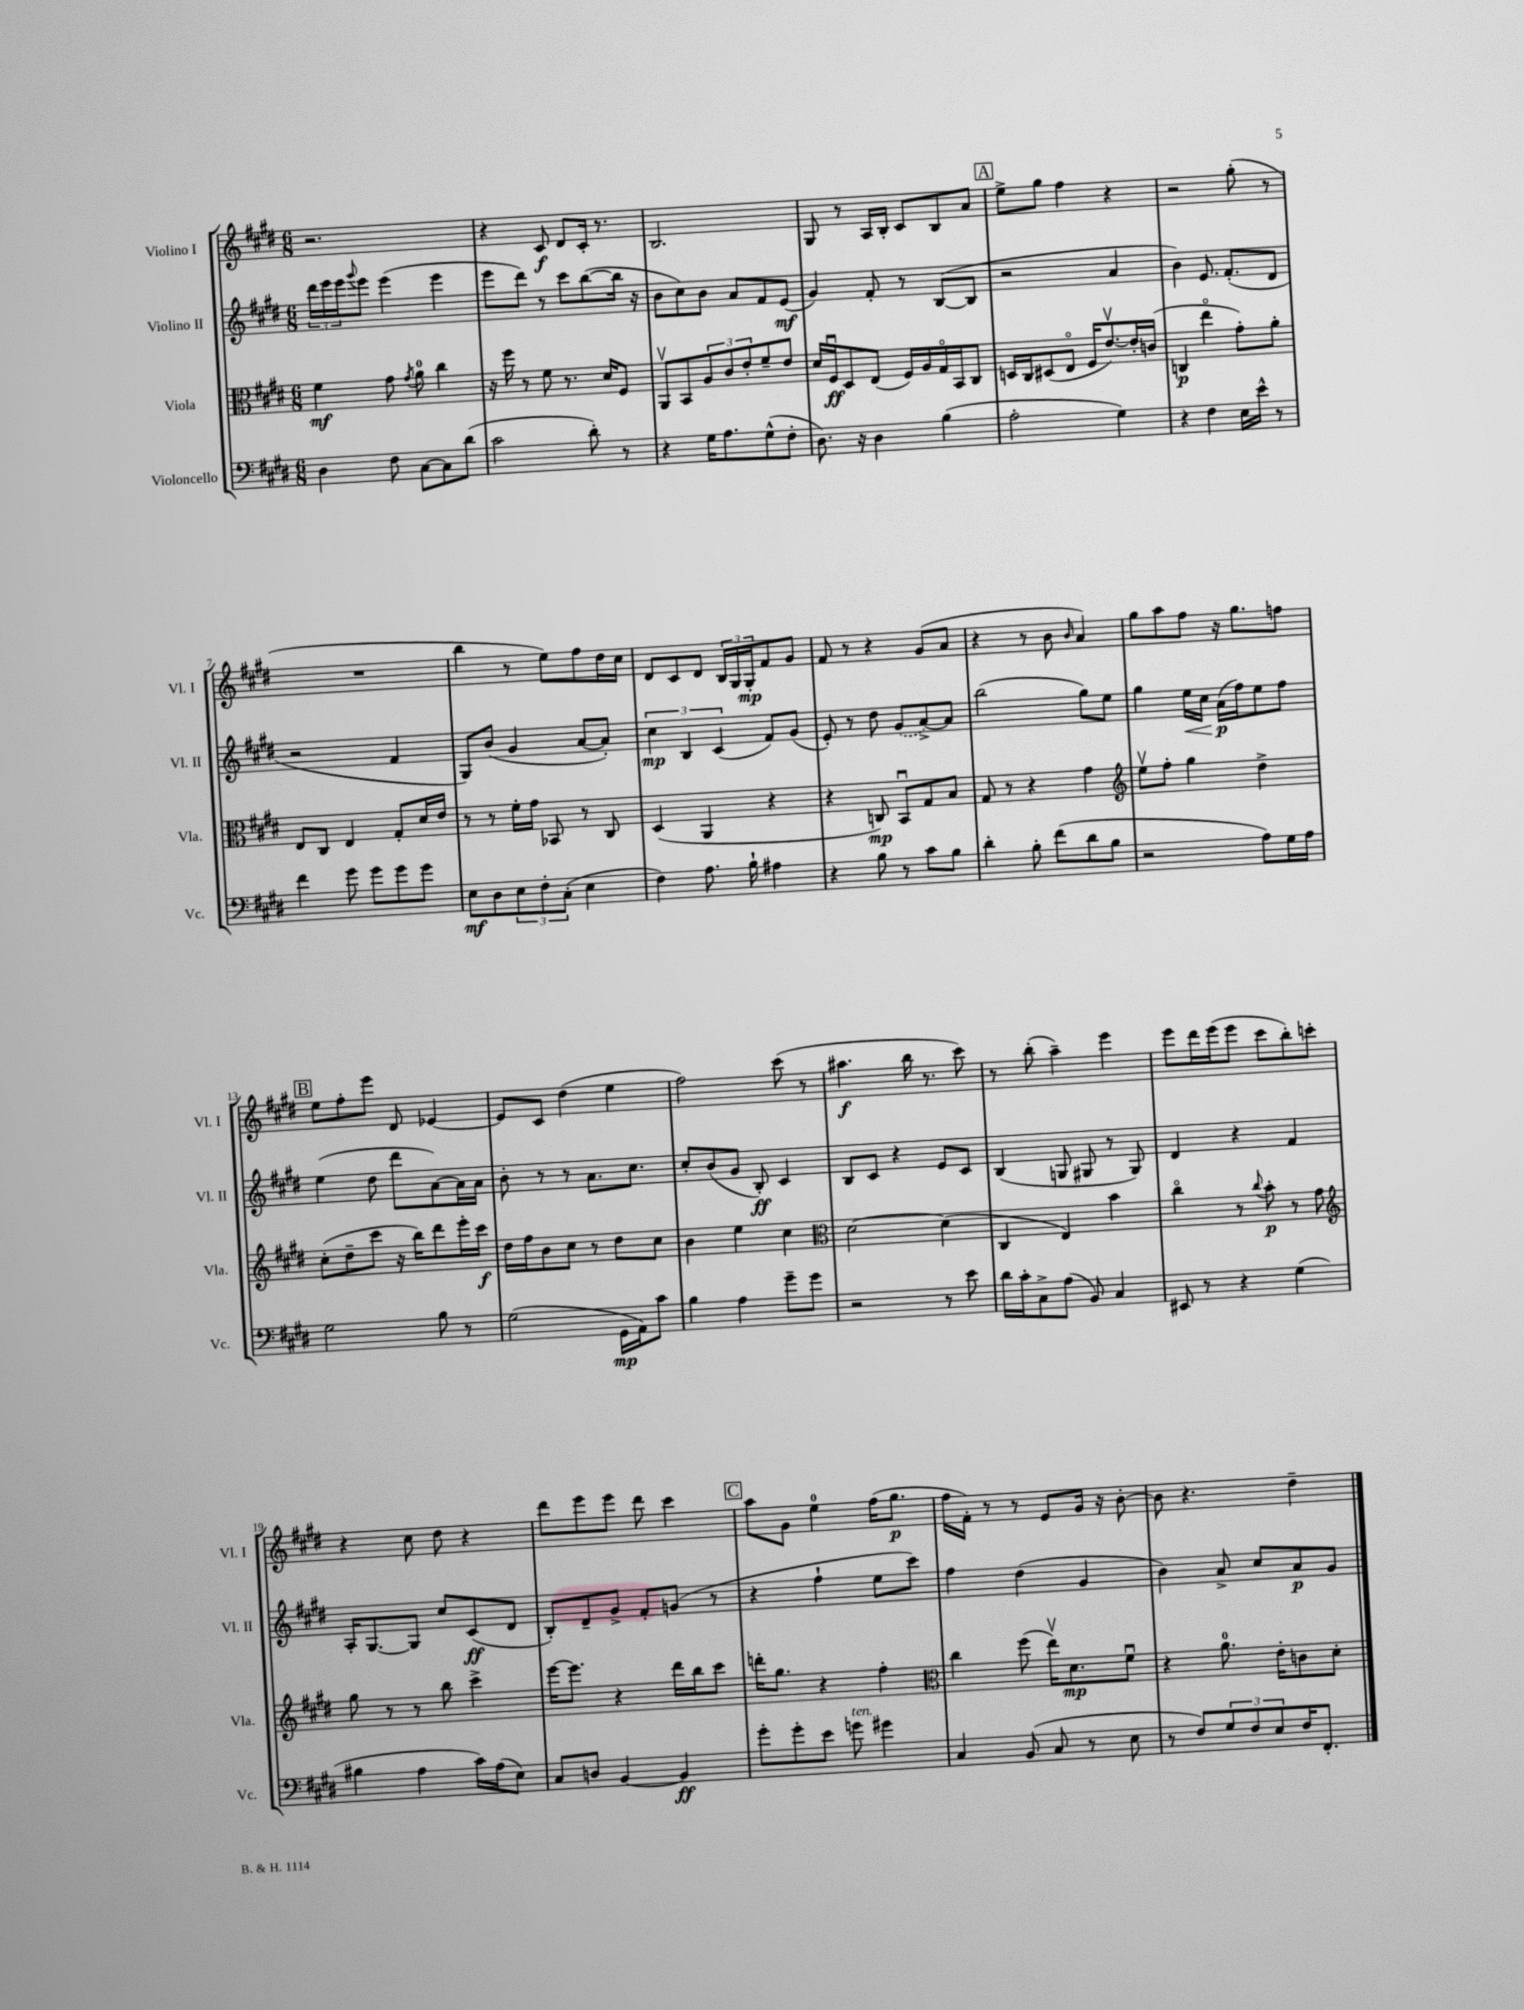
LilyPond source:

<<
\new StaffGroup <<
\new Staff = "s0" \with { instrumentName = "Violino I" shortInstrumentName = "Vl. I" } {
    \clef treble \key e \major \numericTimeSignature \time 6/8
    r2. |
    r4 cis'8\f dis'8 cis'16-. r8. |
    b2. |
    gis8 r8 a16 b16-. cis'8 b8 a'8 |
    \mark \markup { \box "A" } e''8-> gis''8 fis''4 r4 |
    r2 gis''8-.( r8 |
    R2. |
    b''4 r8 e''8) fis''8 dis''16 cis''16 |
    dis'8 cis'8 dis'8 \tuplet 3/2 { b16 gis16 gis16-.\mp } fis'8 gis'8 |
    fis'8 r8 r4 gis'8( a'8 |
    r4 r8 b'8 \grace { b'16 } a'4) |
    gis''8 a''8 fis''8 r16 gis''8. f''8 |
    \mark \markup { \box "B" } e''8 fis''8-. e'''8 dis'8 ees'4~ |
    ees'8 cis'8 dis''4( e''4 |
    fis''2) cis'''8( r8 |
    ais''4.\f b''16 r8. cis'''8) |
    r8 b''8-.( a''4--) e'''4 |
    e'''8 dis'''16 e'''16( e'''8 cis'''8 b''8-.) c'''8-. |
    r4 cis''8 dis''8 r4 |
    dis'''8 e'''8 e'''8 dis'''8 cis'''4 |
    \mark \markup { \box "C" } a''8 gis'8 e''4-0 fis''16( gis''8.\p |
    fis''16 fis'16-.) r8 r8 e'8 gis'16 r16 b'8~-. |
    b'8 r4. dis''4-- \bar "|." |
}
\new Staff = "s1" \with { instrumentName = "Violino II" shortInstrumentName = "Vl. II" } {
    \clef treble \key e \major \numericTimeSignature \time 6/8
    \tuplet 3/2 { dis'''16 e'''16 e'''16 } \appoggiatura { gis'''8 } e'''8 e'''4( e'''4 |
    e'''8 dis'''8) r8 cis'''8 b''8~( b''16 r16 |
    b'8 cis''8) b'8 a'8 fis'8 e'8\mf( |
    gis'4) fis'8-. r8 b8~( b8 |
    \mark \markup { \box "A" } r2 a'4 |
    b'4) e'8. fis'8.-.( dis'8 |
    r2 fis'4 |
    gis8) b'8( gis'4 a'8~ a'8-.) |
    \tuplet 3/2 { cis''4\mp b4 cis'4( } fis'8) gis'8( |
    e'8-.) r8 dis''8 \once \slurDashed gis'8( a'8~->) a'8 |
    b''2( gis''8) e''8 |
    gis''4 e''16\< cis''16 a'16\p\!( fis''16) e''8 fis''8 |
    \mark \markup { \box "B" } e''4( dis''8 dis'''8 a'8~) a'16 a'16 |
    b'8-. r8 r8 a'8. cis''8. |
    cis''8-. b'8( gis'8 b8-.\ff) cis'4 |
    b8 cis'8 r4 e'8 cis'8 |
    b4( g8 gis8 r8 gis8) |
    dis'4 r4 fis'4 |
    a16-. gis8.~ gis8 cis''8 cis'8\ff( dis'8 |
    b8-.) dis'8-- gis'8-> fis'8-. g'8( r8 |
    \mark \markup { \box "C" } r4 fis''4-! e''8 cis'''8) |
    fis''4 dis''4( gis'4 |
    b'4) a'8-> cis''8 a'8\p gis'8 \bar "|." |
}
\new Staff = "s2" \with { instrumentName = "Viola" shortInstrumentName = "Vla." } {
    \clef alto \key e \major \numericTimeSignature \time 6/8
    fis'4\mf gis'8 \acciaccatura { gis'8 } a'8-0 cis''4 |
    r16 fis''16 r8 fis'8 r8. dis'16 fis8 |
    a,8\upbow b,8 \tuplet 3/2 { a8 cis'8 e'8-. } fis'8-- e'8 |
    dis'16 fis16\downbow\ff dis8 e8( fis16) a16 gis16\flageolet b,16 cis8 |
    \mark \markup { \box "A" } d16 cis16 dis8( e8\flageolet fis16 e'8.~\upbow) e'16-. c'16( |
    c4\p e''4\flageolet gis'8-.) a'8-. |
    e8 cis8 e4 gis8-. dis'16 e'16 |
    r8 r8 fis'16-. gis'16 bes,8 r8 cis8 |
    dis4( a,4 r4 |
    r4 c8\mp) b,8\downbow gis8 b8 |
    gis8 r8 r4 gis'4 |
    \clef treble e''8\upbow fis''8-. gis''4 dis''4-> |
    \mark \markup { \box "B" } cis''8-.( dis''8-- cis'''8 r16 b''16) dis'''8 e'''16-. cis'''16\f |
    dis''16 fis''16 b'8 cis''8 r8 dis''8 cis''8 |
    b'4 e''4 cis''4 |
    \clef alto dis'2~ dis'4( |
    cis4 e4) b'4 |
    cis''4\flageolet r8 \appoggiatura { cis''8 } b'8-.\p r8 gis'8 |
    \clef treble gis''8 r8 r8 b''8 cis'''4-> |
    e'''16~ e'''8. r4 dis'''16 b''16 cis'''8 |
    \mark \markup { \box "C" } d'''16-. gis''8. r4 fis''4-. |
    \clef alto cis''4 fis''8( e''16\upbow) dis'8.\mp fis'8\downbow |
    r4 a'8.-0 e'16-. c'8 dis'8-. \bar "|." |
}
\new Staff = "s3" \with { instrumentName = "Violoncello" shortInstrumentName = "Vc." } {
    \clef bass \key e \major \numericTimeSignature \time 6/8
    dis4 fis8 cis8~ cis8 dis'8( |
    cis'2 dis'8-.) r8 |
    r4 gis16 a8. gis8-^( fis8-. |
    dis8.) r16 dis4 b4( |
    \mark \markup { \box "A" } a2-. gis4) |
    r4 fis4 e16 e'16-^ r8 |
    fis'4 gis'8 gis'8 gis'8 gis'8 |
    e8\mf dis8 \tuplet 3/2 { e8 fis8-. cis8-.( } e4 |
    fis4) a8. b16-! ais4 |
    r4 b8 r8 cis'8 b8 |
    dis'4-. b8-. fis'8( dis'8 b8 |
    r2 a8) gis16 a16 |
    \mark \markup { \box "B" } gis2 b8 r8 |
    gis2( gis,16\mp a,16) cis'8 |
    b4 a4 gis'8-- gis'8 |
    r2 r8 e'8 |
    dis'16 cis'16-. cis8-> a8( b,8) cis4 |
    eis,8 r8 r4 gis4( |
    bis4 a4 cis'16) a16( e8) |
    cis8 d8 b,4~ b,4\ff |
    \mark \markup { \box "C" } gis'8-. gis'8-. e'8 g'8^\markup { \italic "ten." } gis'4 |
    cis4 b,8( cis8 r8 e8 |
    r8 fis8) \tuplet 3/2 { gis8 fis8 e8 } fis16 fis,8.-. \bar "|." |
}
>>
>>
